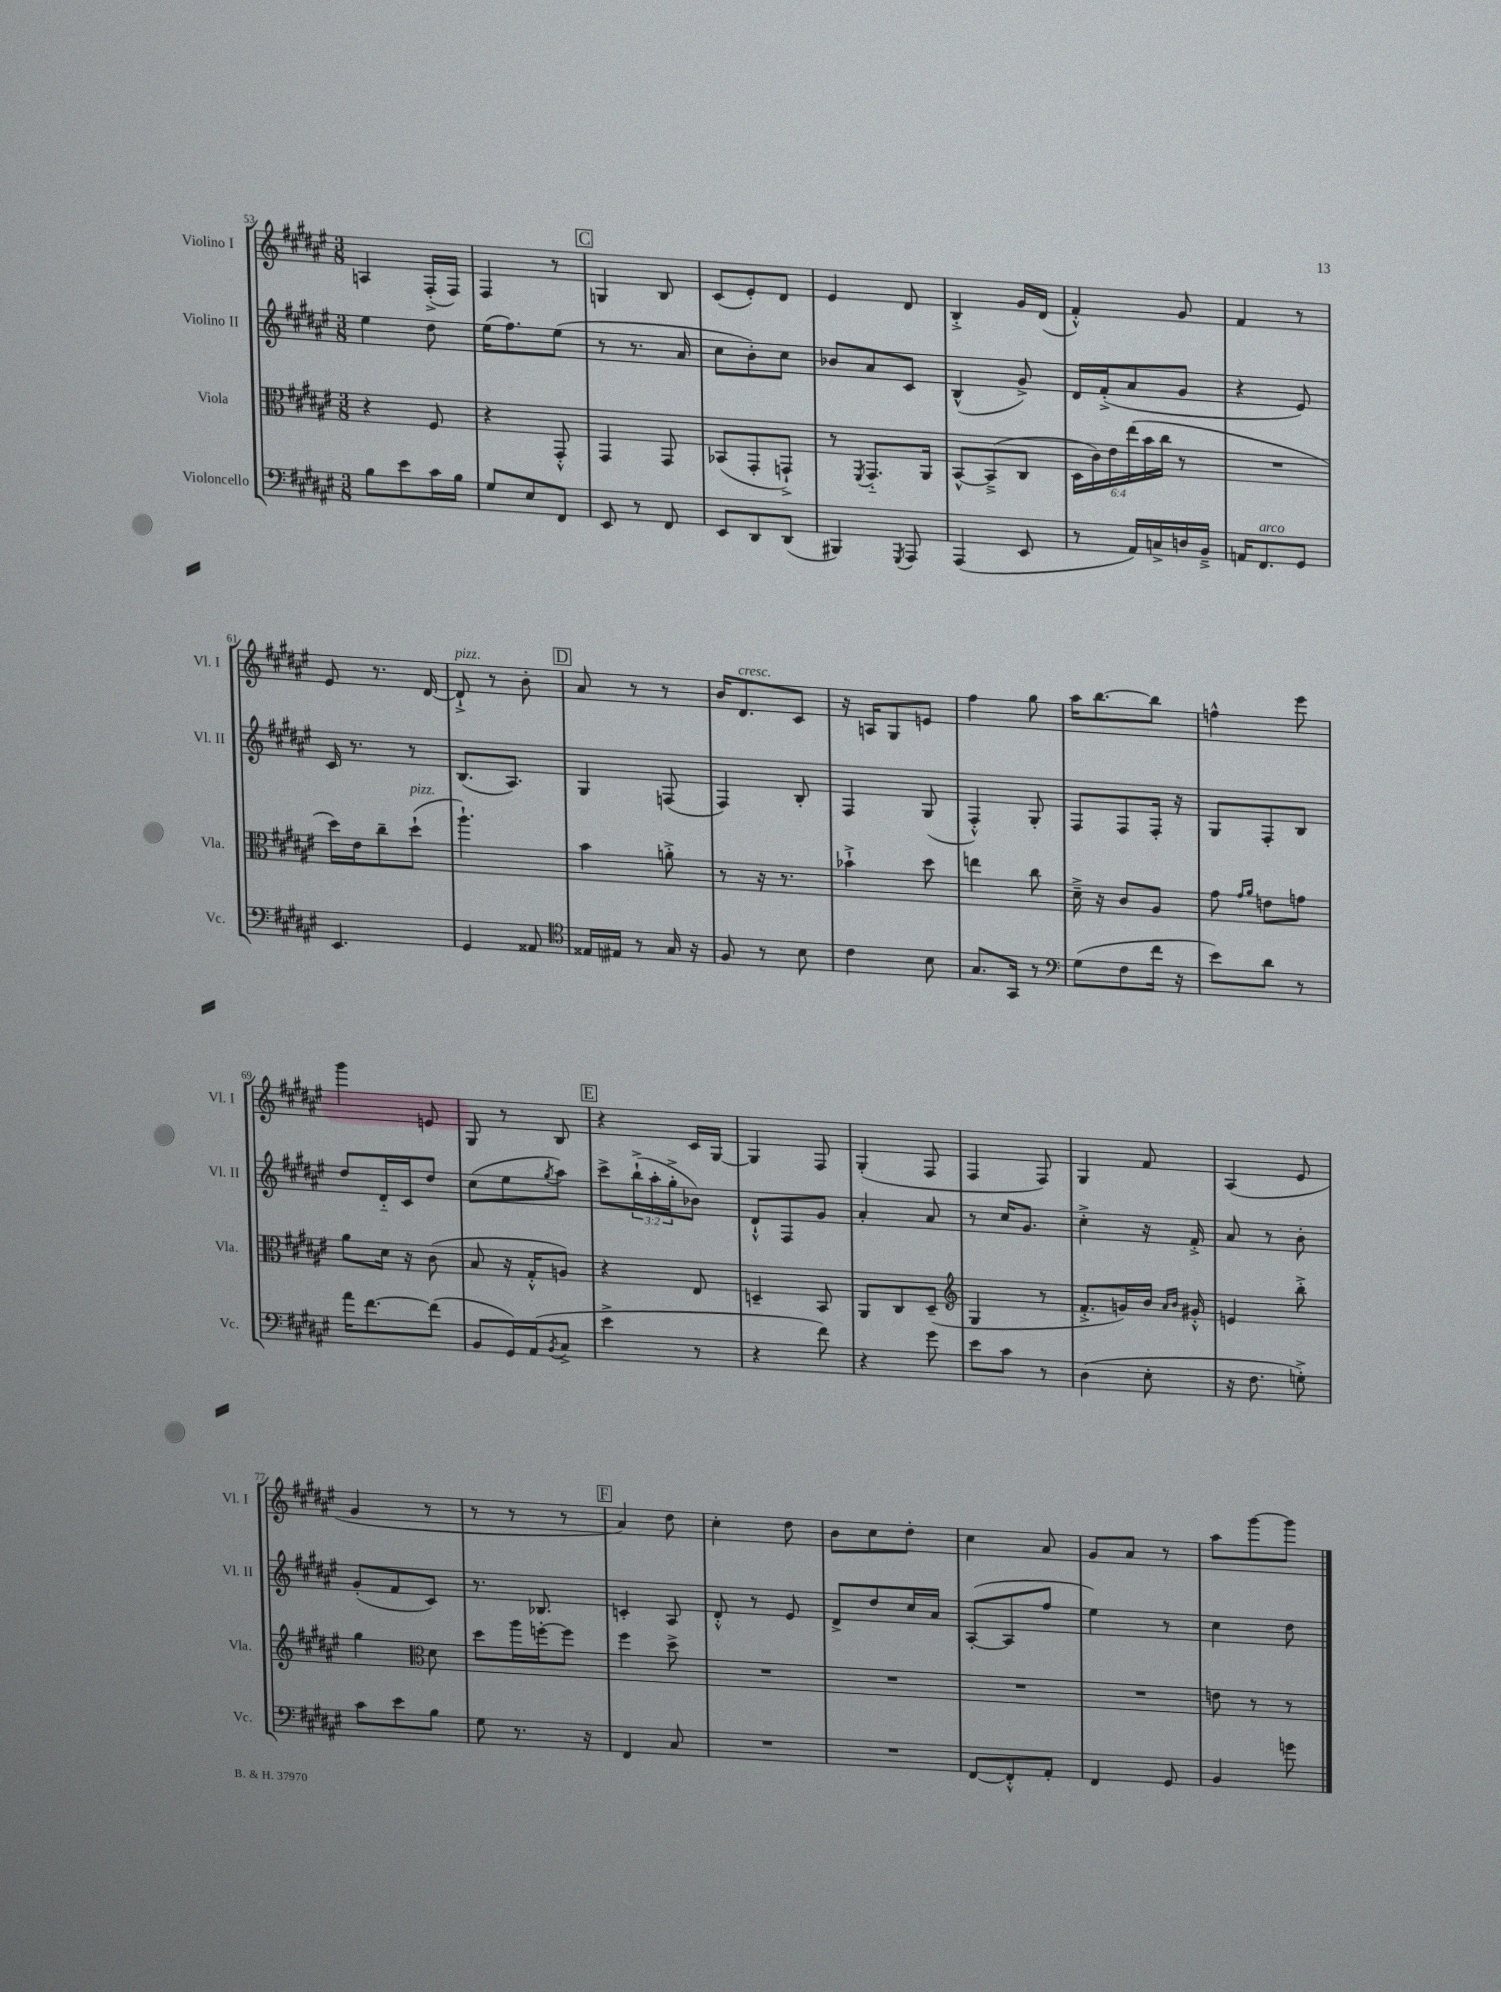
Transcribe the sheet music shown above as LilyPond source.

<<
\new StaffGroup <<
\new Staff = "s0" \with { instrumentName = "Violino I" shortInstrumentName = "Vl. I" } {
    \clef treble \key fis \major \numericTimeSignature \time 3/8
    a4 fis16-.->( fis16) |
    fis4 r8 |
    \mark \markup { \box "C" } g4 b8 |
    cis'8( eis'8-.) dis'8 |
    eis'4 dis'8 |
    b4-.-> gis'16 dis'16( |
    fis'4-.-^) gis'8 |
    fis'4 r8 |
    eis'8 r8. dis'16~ |
    dis'8-!->^\markup { \italic "pizz." } r8 b'8-. |
    \mark \markup { \box "D" } ais'8 r8 r8 |
    b'16 dis'8.^\markup { \italic "cresc." } cis'8 |
    r16 a16 gis8 e'8 |
    fis''4 gis''8 |
    ais''16 b''8.~ b''8 |
    f''4-^ eis'''8 |
    gis'''4 e'8 |
    gis8 r8 b8 |
    \mark \markup { \box "E" } r4 cis'16 gis16~ |
    gis4 fis8 |
    gis4-.( fis8 |
    fis4 fis8) |
    gis4 fis'8 |
    ais4( eis'8 |
    gis'4 r8 |
    r8 r8 r8 |
    \mark \markup { \box "F" } ais'4) dis''8 |
    cis''4-. dis''8 |
    b'8 cis''8 dis''8-. |
    cis''4 ais'8 |
    gis'8 ais'8 r8 |
    ais''8 gis'''8~ gis'''8 \bar "|." |
}
\new Staff = "s1" \with { instrumentName = "Violino II" shortInstrumentName = "Vl. II" } {
    \clef treble \key fis \major \numericTimeSignature \time 3/8 \override Staff.TupletNumber.text = #tuplet-number::calc-fraction-text
    eis''4 dis''8 |
    eis''16( fis''8.) eis''8( |
    \mark \markup { \box "C" } r8 r8. ais'16 |
    cis''8 b'8-.) cis''8 |
    bes'8 ais'8 cis'8 |
    b4-^( gis'8->) |
    dis'16 fis'16-.->( ais'8 gis'8 |
    r4 eis'8) |
    cis'16 r8. r8 |
    b8.( ais8.) |
    \mark \markup { \box "D" } gis4 f8( |
    fis4) b8-. |
    fis4 gis8( |
    fis4-.-^) gis8-. |
    fis8 fis8 fis16-. r16 |
    gis8 fis8-. b8 |
    dis''8 dis'16-_ cis'16 dis''8 |
    cis''8( eis''8 \acciaccatura { gis''8 } ais''8) |
    \mark \markup { \box "E" } cis'''8-> \tuplet 3/2 { b''16-!->( ais''16-. gis''16-.-> } bes'8) |
    dis'8-!-^ fis8 gis'8 |
    ais'4-. ais'8 |
    r8 cis''16 gis'8. |
    cis''4-.-> r16 fis'16-.-> |
    ais'8 r8 b'8-. |
    gis'8-.( fis'8 cis'8) |
    r8. bes8. |
    \mark \markup { \box "F" } c'4-. ais8 |
    dis'8-.-^ r8 eis'8 |
    dis'8-> dis''8 cis''16 ais'16 |
    ais8~-.( ais8 fis''8 |
    eis''4) r8 |
    cis''4 dis''8 \bar "|." |
}
\new Staff = "s2" \with { instrumentName = "Viola" shortInstrumentName = "Vla." } {
    \clef alto \key fis \major \numericTimeSignature \time 3/8 \override Staff.TupletNumber.text = #tuplet-number::calc-fraction-text
    r4 fis8 |
    r4 gis,8-.-^ |
    \mark \markup { \box "C" } gis,4 gis,8 |
    bes,8( gis,8-. g,8-!->) |
    r8 \acciaccatura { fis,8 } gis,8.-_ ais,16 |
    b,8~-^ b,8--->( cis8 |
    \tuplet 6/4 { dis16 cis'16) eis'16 eis''16( b'16 cis''16 } r8 |
    R4. |
    dis''16) eis'16 cis''8-- dis''8-!^\markup { \italic "pizz." }( |
    ais''4.-!) |
    \mark \markup { \box "D" } b'4 a'8-.-> |
    r8 r16 r8. |
    bes'4-!-> dis''8 |
    e''4 cis''8 |
    dis'16---> r16 cis'8 ais8 |
    gis'8 \grace { gis'16 ais'16 } e'8 g'8 |
    ais'8 dis'16 r16 cis'8( |
    b8 r16 gis16-.-^ a8) |
    \mark \markup { \box "E" } r4 eis8 |
    d4-- b,8 |
    ais,8 cis8 dis8--( |
    \clef treble gis4 r8 |
    fis'8.-.-> g'16) b'16 \grace { ais'16 b'16 } gis'16-.-^ |
    e'4 b''8-.-> |
    gis''4 \clef alto dis'8 |
    dis''8 ais''16 f''16~-. f''8 |
    \mark \markup { \box "F" } fis''4 dis''8-> |
    R4. |
    R4. |
    R4. |
    R4. |
    e'8 r8 r8 \bar "|." |
}
\new Staff = "s3" \with { instrumentName = "Violoncello" shortInstrumentName = "Vc." } {
    \clef bass \key fis \major \numericTimeSignature \time 3/8
    b8 eis'8 cis'16 b16 |
    gis8 eis8 fis,8 |
    \mark \markup { \box "C" } eis,8 r8 fis,8 |
    eis,8 dis,8 dis,8( |
    bis,,4) \acciaccatura { gis,,8 } ais,,8 |
    ais,,4( eis,8 |
    r8 ais,16) c16-> d16 b,16---> |
    a,16 fis,8.^\markup { \italic "arco" } gis,8 |
    eis,4. |
    gis,4 aisis,8 |
    \mark \markup { \box "D" } \clef tenor eisis16 eis16 r8 gis16 r16 |
    fis8 r8 b8 |
    cis'4 b8 |
    gis8. gis,16 r8 |
    \clef bass gis8( fis8 fis'16 r16 |
    eis'8) dis'8 r8 |
    ais'16 fis'8.~ fis'8( |
    b,8 gis,16) ais,16( \acciaccatura { b,8 } cis8-> |
    \mark \markup { \box "E" } eis'4-> r8 |
    r4 fis'8) |
    r4 gis'8 |
    eis'8 cis'8 r8 |
    dis4( eis8-. |
    r16 fis8. g8-.->) |
    cis'8 eis'8 b8 |
    gis8 r8. r16 |
    \mark \markup { \box "F" } fis,4 cis8 |
    R4. |
    R4. |
    fis,8~ fis,8-.-^ ais,8-. |
    fis,4 gis,8 |
    b,4 g'8 \bar "|." |
}
>>
>>
\layout { \context { \Score currentBarNumber = #53 } }
